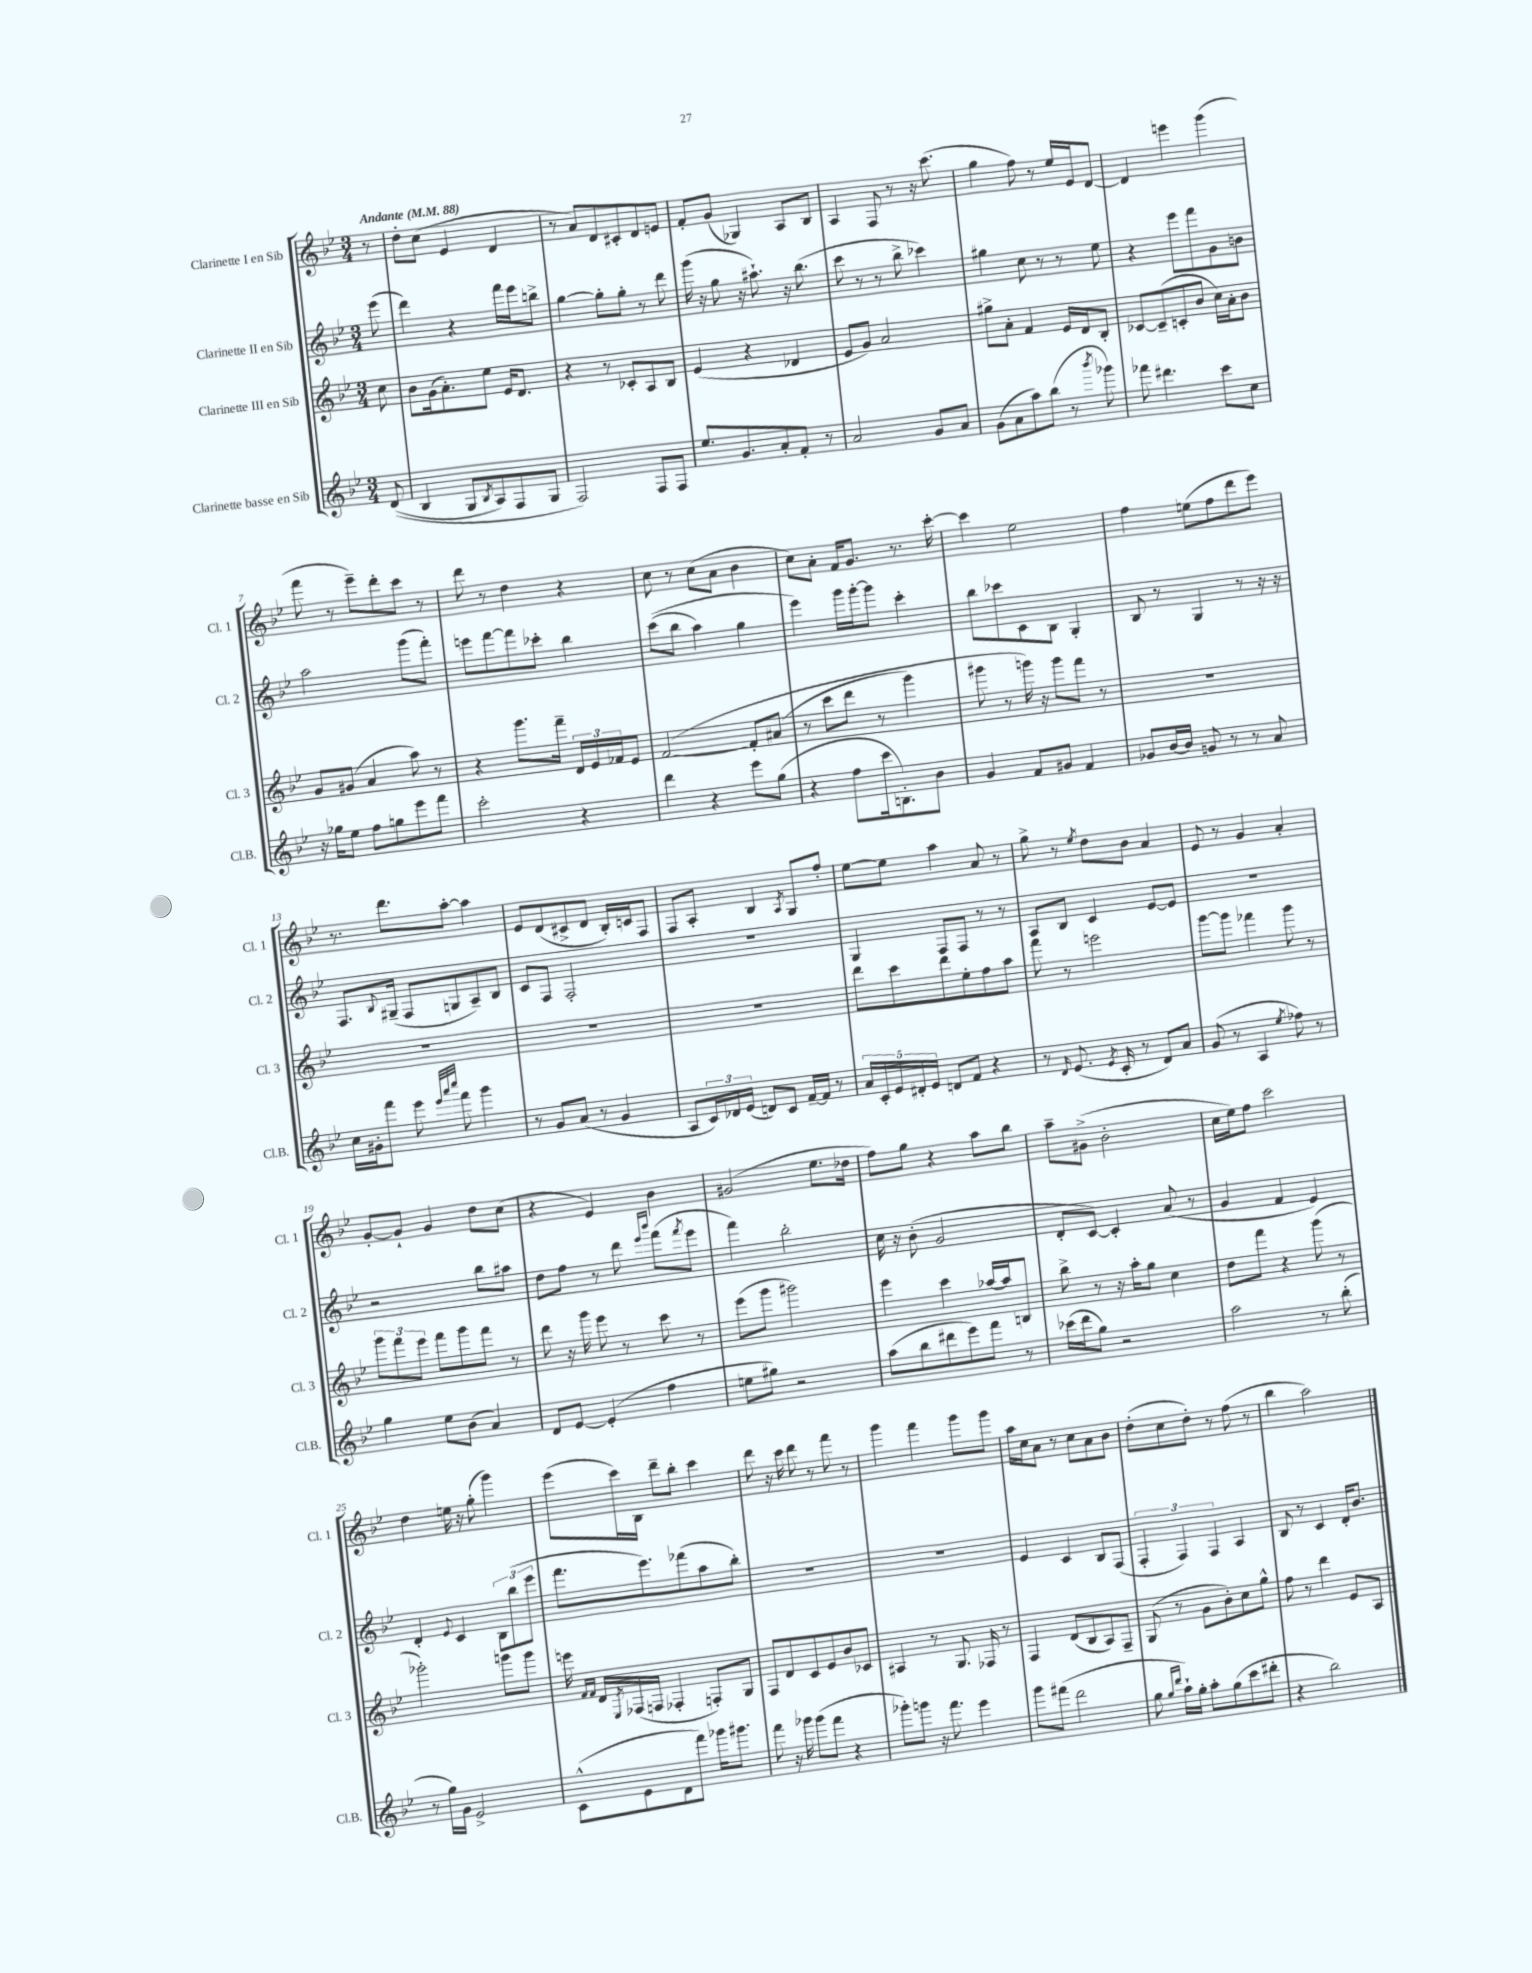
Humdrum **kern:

**kern	**kern	**kern	**kern
*staff4	*staff3	*staff2	*staff1
*clefG2	*clefG2	*clefG2	*clefG2
*k[b-e-]	*k[b-e-]	*k[b-e-]	*k[b-e-]
*M3/4	*M3/4	*M3/4	*M3/4
*MM88	*MM88	*MM88	*MM88
&((8d	8cc	(8eee-	8r
=	=	=	=
4B-	8b-	4ddd)	8dd'
.	(16g	.	(8cc
.	8.a')	.	.
8G	.	4r	4e-
8qB-	.	.	.
8A)	8ee-	.	.
8F	16e-	16fff	4d
.	8.d	16eee-	.
8G	.	8bb^	.
=	=	=	=
2F&)	4r	[4gg	8r
.	.	.	8a)
.	8r	8gg']	8d
.	8c-'	8gg'	8c#'
8F	8A	8r	8d
8F	8B-	8ddd	8e
=	=	=	=
8.ee-	(4e-	(16ggg	8f'
.	.	16r	.
.	.	8gg	(8g
8.g	.	.	.
.	4r	16r	4G-)
.	.	8.aa#`)	.
8a'	.	.	.
8f'	4d-	16r	8A
.	.	(8.bb-	.
8r	.	.	8B-
=	=	=	=
2a	8e-	8ccc	4A
.	8g)	8r	.
.	2a	8r	8F
.	.	8bb-^	8r
8g	.	4ccc-)	16r
.	.	.	(8.ccc
8a	.	.	.
=	=	=	=
(8g	8gg#^	4gg#	4gg
8a	8a'	.	.
8aa)	4f	8cc	8ff)
(8bb-	.	8r	8r
8r	16e-	8r	16ee-
.	16d	.	16e-
8qbbb-	.	.	.
8ggg-)	8B-'	8ee-	[8d
=	=	=	=
8fff-	[8c-	4r	4d]
4.ddd#	(8c-~]	.	.
.	8c'	8eee-	4eee
.	8b-	8fff	.
8ccc	16cc)	8g	(4ggg
.	16a'	.	.
8cc	8b-	8b	.
=	=	=	=
16r	8g	2aa	8fff
16gg-	.	.	.
8ee-	(8g#	.	8r
8ff	4a	.	8eee-~)
8gg	.	.	8ddd'
8eee-	8aa)	(8ggg	8ccc
8fff	8r	8fff')	8r
=	=	=	=
2ccc'	4r	8eee	8ddd
.	.	[8fff	8r
.	8.ggg	8fff]	4dd
.	.	8ccc-'	.
.	16fff~	.	.
4r	24d	4bb-	4r
.	24e-	.	.
.	24f-	.	.
.	8e-	.	.
=	=	=	=
4ddd	&([2f	&((8ccc	8cc
.	.	8bb-	8r
4r	.	4aa)	(8cc
.	.	.	8a
8eee-	8f']	4gg	4b-
(8gg	(8a#	.	.
=	=	=	=
4r	8r	4eee-&)	8cc)
.	8ccc	.	8a'
8ff	8ddd	16ggg	16f
.	.	[16ggg'	8.g
16ccc	8r	8ggg]	.
8.B')	.	.	.
.	4ggg)	4ccc'	8.r
8b-	.	.	.
.	.	.	[16ccc'
=	=	=	=
4g	8ggg#	8bb-	4ccc]
.	8r	8ccc-	.
8f	16ggg&)	8c	2ee-
.	16r	.	.
8g#	8ggg	8B-	.
4f	8fff	4G'	.
.	8r	.	.
=	=	=	=
8g-	2.r	8B-	4ff
[16b-	.	8r	.
16b-]	.	.	.
8g	.	4G	(8ee
8r	.	.	8ff
8r	.	8r	8ddd
8a	.	16r	8eee-)
.	.	16r	.
=	=	=	=
16cc	2.r	8.F	8.r
16g#'	.	.	.
8fff	.	.	.
.	.	8qqB-	.
.	.	(16G#~	8.ddd
8eee-	.	8F	.
32qqeee-	.	.	.
32qqaaa	.	.	.
32qqcccc	.	.	.
8fff	.	8G	[8aa'
4ggg	.	8A~)	4aa]
.	.	8B-	.
=	=	=	=
8r	2.r	8c	8e-
8g	.	8F	(8d
(8a	.	2F'	8c#^
8r	.	.	8d
4g	.	.	16B-')
.	.	.	16c
.	.	.	8F
=	=	=	=
8A	2.r	2.r	8F
24c)	.	.	8A'
24d-	.	.	.
(24e-	.	.	.
8d)	.	.	4B-
8c	.	.	.
.	.	.	8qA
[16f~	.	.	8G
16f]	.	.	.
8r	.	.	8ff'
=	=	=	=
20a	8ddd	4G	[8ee-
20c'	.	.	.
20e-	.	.	.
.	8ccc	.	8ee-]
20d#'	.	.	.
20e-	.	.	.
8d	8ddd	8F	4aa
8f	8ee-'	8F	.
4r	8ff	8r	8a
.	8aa	8r	8r
=	=	=	=
8r	8fff	8A	8gg^
16qqd	.	.	.
(8.e-	8r	8B-	8r
.	.	.	8qee-
.	2eee	4c	8dd
8qe-	.	.	.
16c'	.	.	.
8r	.	.	8b-
8d)	.	[8e-	4a
8a	.	8e-]	.
=	=	=	=
(8g	[8ggg	2.r	8e-
8r	8ggg]	.	8r
4A	4fff-	.	4g
8qee-	.	.	.
8ff-)	8ggg	.	4a'
8r	8r	.	.
=	=	=	=
4gg	12ggg	2r	[8g'
.	12fff	.	.
.	.	.	8g`]
.	12eee-	.	.
8ee-	8fff	.	4g
(8b-	8ggg	.	.
4a)	8fff	8bb-	8dd
.	8r	8aa#	(8cc
=	=	=	=
8d	8ddd	8dd	4r
[8e-	16r	8ff	.
.	16ggg	.	.
(4e-']	8eee-	8r	4e-)
.	8r	8ddd	.
.	.	16qqeee-	.
.	.	16qqbbb-	.
4ff	8ccc	(8fff	4b-
.	.	8qfff	.
.	8r	8eee-	.
=	=	=	=
8ee	(8eee-	4fff)	(2g#
8gg#)	8ggg	.	.
2r	2ggg#)	2bb-'	.
.	.	.	8.ee-
.	.	.	16dd-
=	=	=	=
(8aa	4eee-	16cc	8ff)
.	.	16r	.
8bb-	.	(8b-'	8gg
8ddd#	4ccc	2g	4r
8eee-)	.	.	.
8fff	[16aa-	.	8aa
.	16aa-]	.	.
8r	8B	.	8bb-
=	=	=	=
(16ccc-	8bb-^	8d'	8aa~
16ddd	.	.	.
8gg)	8r	[8c)	(8g#^
2r	16r	4c']	2b-'
.	16aa'	.	.
.	8gg	.	.
.	4cc	(8a	.
.	.	8r	.
=	=	=	=
2aa	8dd	4g	16cc
.	.	.	16ee-)
.	8fff	.	8ff
.	4r	4f	2ccc
8r	(8ggg	4e-)	.
(8bb-'	8r	.	.
=	=	=	=
8r	2ggg-')	4d'	4dd
16gg)	.	.	.
16g	.	.	.
.	.	8qqe-	.
2e-^	.	4c	16ee
.	.	.	16r
.	.	.	(8gg'
.	8ggg	12B-	4ggg)
.	.	(12bb-	.
.	8ggg	.	.
.	.	12eee-	.
=	=	=	=
(8c^^	16eee	8.fff	(8eee-
.	16qqf	.	.
.	16qqf	.	.
.	16d	.	.
.	8qE-	.	.
8e-	(16F-	.	16ccc)
.	16F	8.eee-)	16B-
8d	4F-'	.	8ddd~
8fff)	.	(8fff-	8bb-'
16ggg-	8F')	8aa	4ccc
8.ggg#	.	.	.
.	8G	8bb-')	.
=	=	=	=
8fff	8F	2.r	8ddd
16r	8d	.	16r
16ggg-	.	.	16ccc
(8ggg-	8c	.	8ddd
8fff	8e-	.	8r
4r	8b-	.	8fff
.	8c-	.	8r
=	=	=	=
8ggg-')	4A#	2.r	4ggg
8ggg	.	.	.
16r	8r	.	4fff
8.fff	.	.	.
.	8.G	.	.
4eee-	.	.	8ggg
.	16F-	.	.
.	8r	.	8ggg
=	=	=	=
8ggg	4F	4e-	16aa
.	.	.	16cc
(8fff#	.	.	8a
2ddd	(8d	4c	8r
.	8B-	.	8cc
.	8A)	8B-	8a
.	8F~	(8F	8b-
=	=	=	=
8gg	(8G	6F'	(8dd'
16qqgg	.	.	.
16qqddd	.	.	.
16aa`)	8r	.	8cc
.	.	6F)	.
16gg'	.	.	.
8aa'	8g	.	8dd')
.	.	6F	.
(8gg	8b-')	.	8r
8ccc	8cc	4A	(8ff
8ddd#'	8gg^^	.	8r
=	=	=	=
4r	8ff	8B-	4bb-
.	8r	8r	.
2bb-)	4ddd	4c	2aa)
.	8e-	16d'	.
.	.	8.b-	.
.	8A	.	.
==	==	==	==
*-	*-	*-	*-
